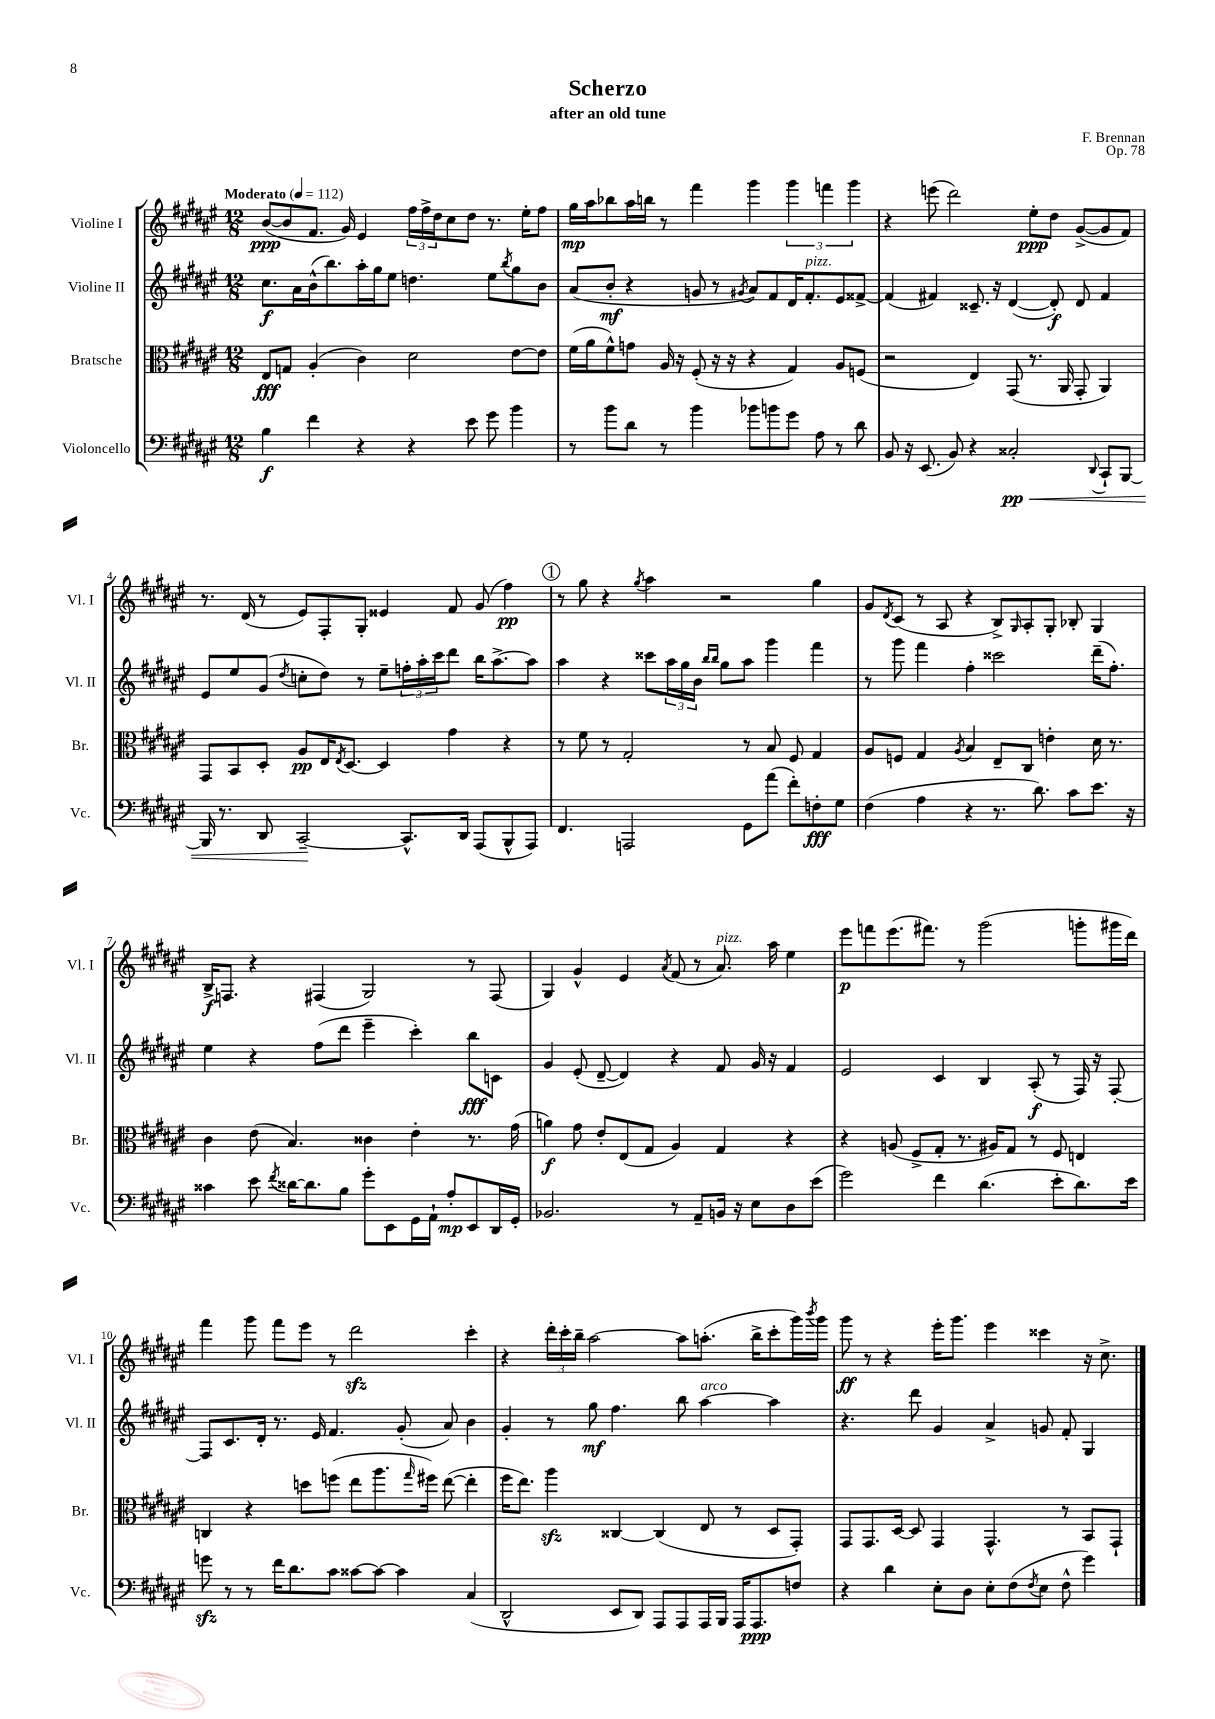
\header { title = "Scherzo" composer = "F. Brennan" subtitle = "after an old tune" opus = "Op. 78" }
<<
\new StaffGroup <<
\new Staff = "s0" \with { instrumentName = "Violine I" shortInstrumentName = "Vl. I" } {
    \clef treble \key fis \major \numericTimeSignature \time 12/8 \tempo "Moderato" 4 = 112
    b'8~\ppp( b'8 fis'8. gis'16) eis'4 \tuplet 3/2 { fis''16 fis''16-> dis''16 } cis''8 dis''8 r8. eis''16-. fis''8 |
    gis''16\mp ais''16 bes''8 ais''16 b''16 r8 fis'''4 gis'''4 \tuplet 3/2 { gis'''4 f'''4 gis'''4 } |
    r4 e'''8( dis'''2) eis''8-.\ppp dis''8 gis'8~->( gis'8 fis'8) |
    r8. dis'16( r8 eis'8) fis8-. gis8-. eisis'4 fis'8 gis'8( fis''4\pp) |
    \mark \markup { \circle "1" } r8 gis''8 r4 \acciaccatura { gis''8 } ais''4 r2 gis''4 |
    gis'8 \acciaccatura { dis'8 } cis'8( r8 ais8 r4 b8->) \grace { gis16 } ais8-. gis8-. bes8-. gis4 |
    b16->\f f8. r4 fis4( gis2) r8 fis8( |
    gis4) gis'4-^ eis'4 \acciaccatura { ais'8 } fis'8( r8 ais'8.^\markup { \italic "pizz." }) ais''16 eis''4 |
    eis'''8\p f'''8 eis'''8.( fis'''8.) r8 gis'''2( g'''8-. gis'''16 dis'''16) |
    fis'''4 gis'''8 fis'''8 eis'''8 r8 dis'''2\sfz cis'''4-. |
    r4 \tuplet 3/2 { dis'''16-. cis'''16-. b''16-- } ais''2~ ais''8 a''8.-.( b''16-> cis'''8-. gis'''16) \acciaccatura { b'''8 } gis'''16 |
    gis'''8\ff r8 r4 eis'''16-. gis'''8. eis'''4 cisis'''4 r16 cis''8.-> \bar "|." |
}
\new Staff = "s1" \with { instrumentName = "Violine II" shortInstrumentName = "Vl. II" } {
    \clef treble \key fis \major \numericTimeSignature \time 12/8
    cis''8.\f ais'16 b'16-^( b''8.) ais''16-. gis''16 eis''8 d''4. eis''8 \acciaccatura { b''8 } gis''8 b'8 |
    ais'8( b'8-.\mf r4 g'8 r8 \acciaccatura { gis'8 } ais'8) fis'8 dis'16 fis'8.-.^\markup { \italic "pizz." } eis'8 fisis'8~-> |
    fisis'4( fis'4) cisis'8.-- r16 dis'4~( dis'8-.\f) dis'8 fis'4 |
    eis'8 eis''8 gis'8( \acciaccatura { dis''8 } c''8-. dis''8) r8 eis''8-- \tuplet 3/2 { f''16-. ais''16-. cis'''16 } dis'''8 b''16 ais''8.~-> ais''8 |
    \mark \markup { \circle "1" } ais''4 r4 cisis'''8 \tuplet 3/2 { ais''16 gis''16 b'16 } \grace { b''16 b''16 } gis''8 ais''8 gis'''4 fis'''4 |
    r8 gis'''8 fis'''4 fis''4-. cisis'''2 dis'''16--( fis''8.-.) |
    eis''4 r4 fis''8( dis'''8 eis'''4-- cis'''4-.) b''8\fff c'8 |
    gis'4 eis'8-.( dis'8~-- dis'4) r4 fis'8 gis'16 r16 fis'4 |
    eis'2 cis'4 b4 ais8-.\f( r8 fis16) r16 fis8~-. |
    fis8 cis'8. dis'16-. r8. eis'16 fis'4. gis'8-.( ais'8) b'4 |
    gis'4-. r8 gis''8\mf fis''4. b''8 ais''4~^\markup { \italic "arco" } ais''4 |
    r4. dis'''8 gis'4 ais'4-> g'8 fis'8-. gis4 \bar "|." |
}
\new Staff = "s2" \with { instrumentName = "Bratsche" shortInstrumentName = "Br." } {
    \clef alto \key fis \major \numericTimeSignature \time 12/8
    eis8\fff g8 ais4-.( cis'4) dis'2 eis'8~ eis'8 |
    fis'16( ais'16 fis'8-^) g'8 ais16 r16 fis8-.( r16 r16 r4 gis4) ais8 f8( |
    r2 eis4) gis,8( r8. ais,16 gis,8-. ais,4) |
    gis,8 b,8 dis8-. ais8\pp eis16 \acciaccatura { eis8 } dis8.~ dis4 gis'4 r4 |
    \mark \markup { \circle "1" } r8 fis'8 r8 gis2-. r8 b8 fis8 gis4 |
    ais8 f8 gis4 \acciaccatura { ais8 } b4 eis8-- cis8 e'4-. dis'16 r8. |
    cis'4 eis'8( b4.) cisis'4 eis'4-. r8. gis'16( |
    a'4\f) gis'8 eis'8-. eis8( gis8 ais4) gis4 r4 |
    r4 a8( fis8-> gis8-. r8. ais16) gis8 r8 fis8 e4 |
    c4 r4 d''8 f''8( eis''8 ais''8. \grace { gis''16 } fis''16) eis''8~( eis''4-. |
    fis''16 eis''8.) ais''4\sfz cisis4~ cisis4( eis8 r8 dis8 gis,8-.) |
    gis,8 gis,8. dis16~ dis8 gis,4 gis,4.-^ r8 b,8 gis,8-! \bar "|." |
}
\new Staff = "s3" \with { instrumentName = "Violoncello" shortInstrumentName = "Vc." } {
    \clef bass \key fis \major \numericTimeSignature \time 12/8
    b4\f fis'4 r4 r4 eis'8 gis'8 b'4 |
    r8 b'8 dis'8 r8 b'4 bes'8 b'8 gis'8 ais8 r8 dis'8 |
    b,8 r16 eis,8.( b,8) r4 cisis2-.\pp\< \appoggiatura { dis,8 } cis,8-! b,,8~ |
    b,,16 r8. dis,8 cis,2~--\! cis,8.-^ dis,16 ais,,8( b,,8-^ ais,,8) |
    \mark \markup { \circle "1" } fis,4. a,,2 gis,8 ais'8( fis'8-.) f8-.\fff gis8 |
    fis4( ais4 r4 r8. dis'8.) cis'8 eis'8. r16 |
    cisis'4 eis'8 \acciaccatura { fis'8 } disis'16~ disis'8. b8 gis'8-. eis,8 gis,16 ais,16-! ais8-.\mp eis,8 dis,16 gis,16-. |
    bes,2. r8 ais,8-- b,16 r16 eis8 dis8 eis'8( |
    gis'2) fis'4 dis'4.( eis'8-. dis'8.) eis'16 |
    g'8\sfz r8 r8 fis'16 dis'8. cis'8 cisis'8~ cisis'8~ cisis'4 cis4( |
    dis,2-^ eis,8 dis,8) ais,,8 ais,,8 ais,,16 b,,16 ais,,16 ais,,8.\ppp f8 |
    r4 dis'4 eis8-. dis8 eis8-. fis8( \acciaccatura { fis8 } eis8 fis8-^ gis'4) \bar "|." |
}
>>
>>
